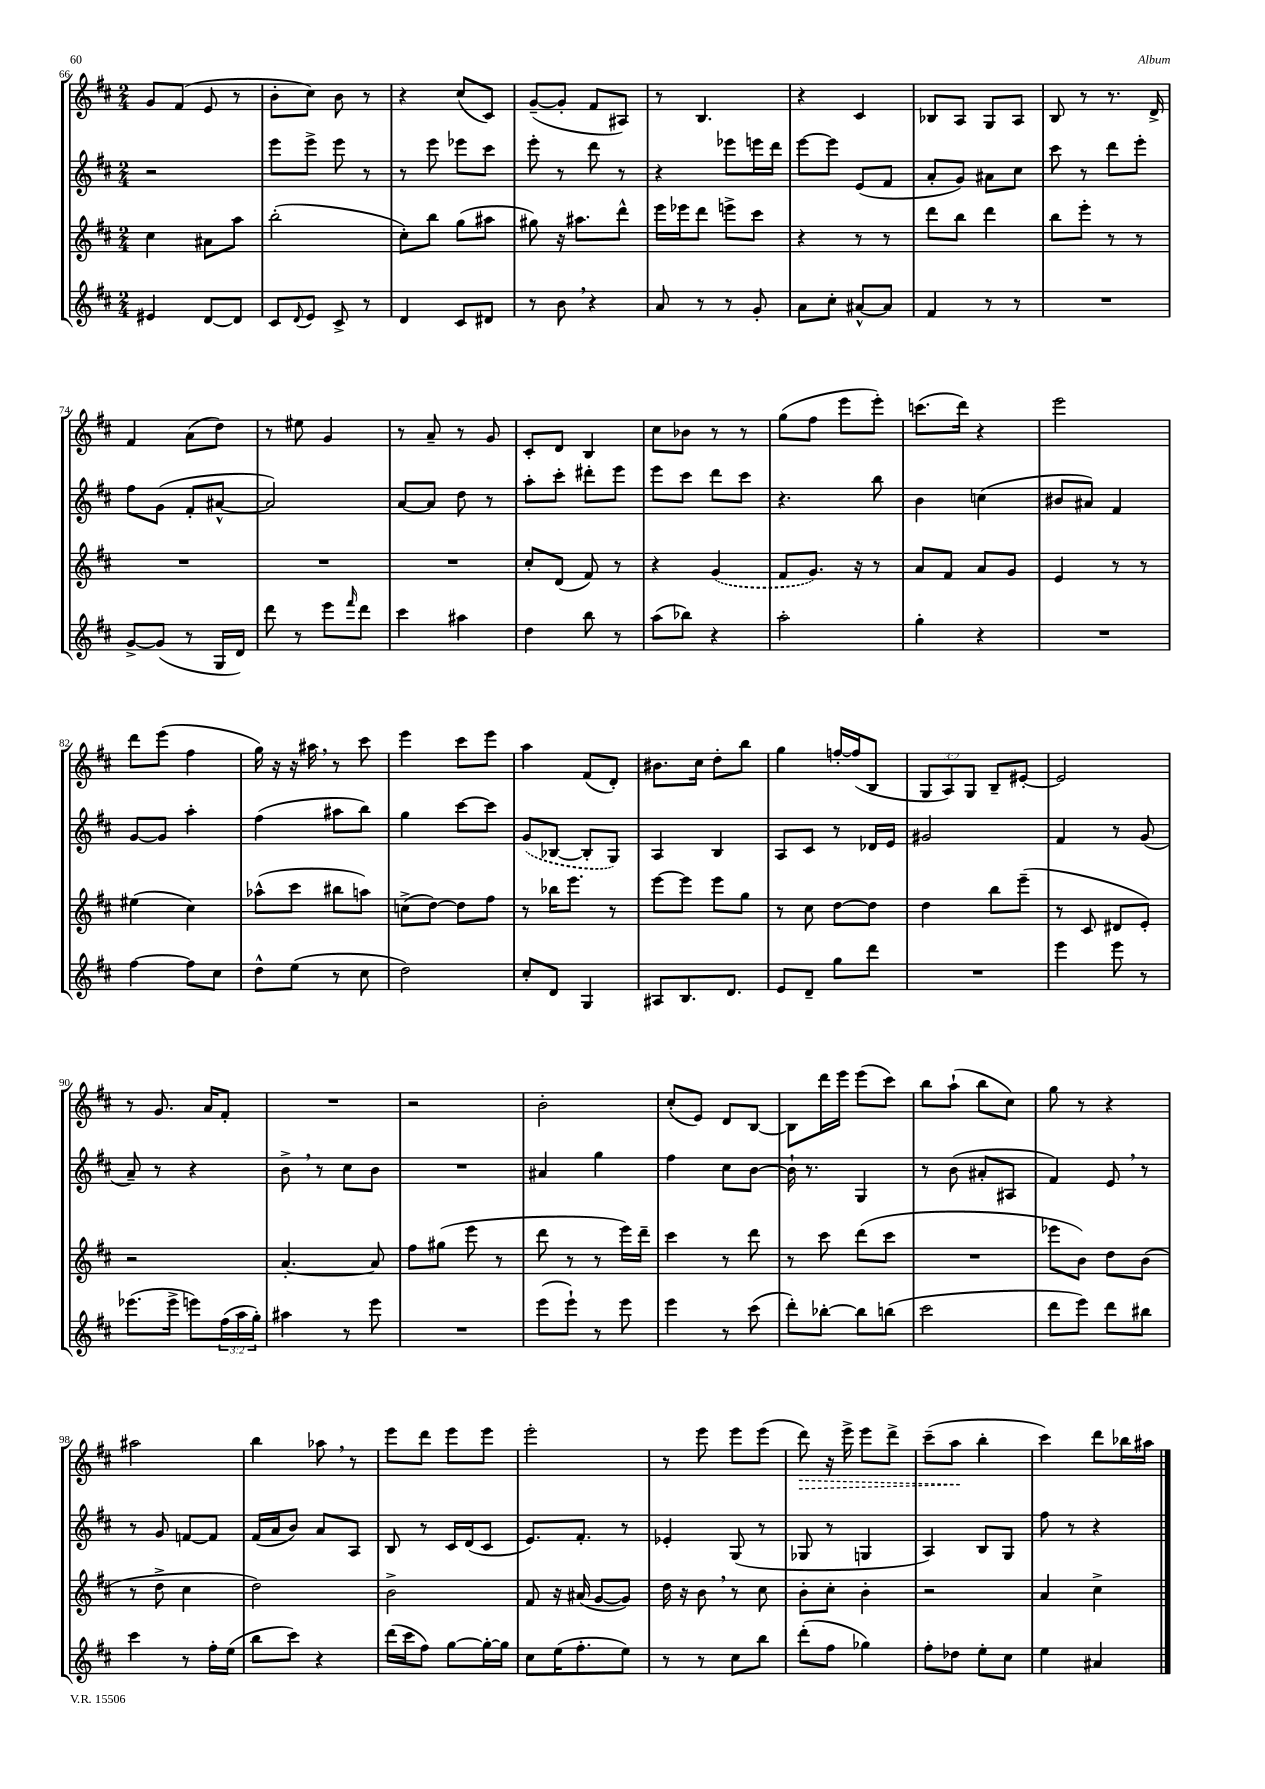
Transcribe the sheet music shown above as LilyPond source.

<<
\new StaffGroup <<
\new Staff = "s0" {
    \clef treble \key d \major \numericTimeSignature \time 2/4 \override Staff.TupletNumber.text = #tuplet-number::calc-fraction-text
    g'8 fis'8( e'8 r8 |
    b'8-. cis''8) b'8 r8 |
    r4 cis''8( cis'8) |
    g'8~--( g'8-. fis'8 ais8) |
    r8 b4. |
    r4 cis'4 |
    bes8 a8 g8 a8 |
    b8 r8 r8. d'16-> |
    fis'4 a'8( d''8) |
    r8 eis''8 g'4 |
    r8 a'8-- r8 g'8 |
    cis'8-. d'8 b4 |
    cis''8 bes'8 r8 r8 |
    g''8( fis''8 e'''8 e'''8-.) |
    c'''8.( d'''16) r4 |
    e'''2 |
    d'''8 e'''8( fis''4 |
    g''16) r16 r16 ais''16 \breathe r8 cis'''8 |
    e'''4 cis'''8 e'''8 |
    a''4 fis'8( d'8-.) |
    bis'8. cis''16 d''8-. b''8 |
    g''4 f''16~-. f''16( b8 |
    \tuplet 3/2 { g8 a8) g8 } b8-- eis'8~-. |
    eis'2 |
    r8 g'8. a'16 fis'8-. |
    R2 |
    r2 |
    b'2-. |
    cis''8-.( e'8) d'8 b8~ |
    b8 d'''16 e'''16 e'''8( cis'''8) |
    b''8 a''8-!( b''8 cis''8) |
    g''8 r8 r4 |
    ais''2 |
    b''4 aes''8 \breathe r8 |
    e'''8 d'''8 e'''8 e'''8 |
    e'''2-. |
    r8 e'''8 e'''8 e'''8( |
    \once \override Hairpin.style = #'dashed-line d'''8\>) r16 e'''16-> e'''8 d'''8-> |
    cis'''8--( a''8\! b''4-. |
    cis'''4) d'''8 bes''16 ais''16 \bar "|." |
}
\new Staff = "s1" {
    \clef treble \key d \major \numericTimeSignature \time 2/4
    r2 |
    e'''8 e'''8-> e'''8 r8 |
    r8 e'''8 ees'''8 cis'''8 |
    e'''8-. r8 d'''8 r8 |
    r4 ees'''8 e'''16 d'''16 |
    e'''8~ e'''8 e'8( fis'8 |
    a'8-. g'8) ais'8 cis''8 |
    cis'''8 r8 d'''8 e'''8-. |
    fis''8 g'8( fis'8-. ais'8~-^ |
    ais'2) |
    a'8~ a'8 d''8 r8 |
    a''8-. cis'''8-. dis'''8-. e'''8 |
    e'''8 cis'''8 d'''8 cis'''8 |
    r4. b''8 |
    b'4 c''4( |
    bis'8 ais'8) fis'4 |
    g'8~ g'8 a''4-. |
    fis''4( ais''8 b''8) |
    g''4 cis'''8~ cis'''8 |
    \once \slurDashed g'8( bes8~ bes8-. g8) |
    a4 b4 |
    a8 cis'8 r8 des'16 e'16 |
    gis'2 |
    fis'4 r8 g'8( |
    a'8--) r8 r4 |
    b'8-> \breathe r8 cis''8 b'8 |
    R2 |
    ais'4 g''4 |
    fis''4 cis''8 b'8~ |
    b'16-! r8. g4 |
    r8 b'8( ais'8-. ais8 |
    fis'4) e'8 \breathe r8 |
    r8 g'8 f'8~ f'8 |
    fis'16( a'16 b'8) a'8 a8 |
    b8 r8 cis'16 d'16( cis'8 |
    e'8.) fis'8.-. r8 |
    ees'4-. g8( r8 |
    ges8 r8 g4 |
    a4) b8 g8 |
    fis''8 r8 r4 \bar "|." |
}
\new Staff = "s2" {
    \clef treble \key d \major \numericTimeSignature \time 2/4
    cis''4 ais'8 a''8 |
    b''2-.( |
    cis''8-.) b''8 g''8( ais''8 |
    gis''8) r16 ais''8. d'''8-^ |
    e'''16 ees'''16 d'''8 e'''8-> cis'''8 |
    r4 r8 r8 |
    d'''8 b''8 d'''4 |
    b''8 e'''8-. r8 r8 |
    R2 |
    R2 |
    R2 |
    cis''8-. d'8( fis'8) r8 |
    r4 \once \slurDashed g'4( |
    fis'8 g'8.) r16 r8 |
    a'8 fis'8 a'8 g'8 |
    e'4 r8 r8 |
    eis''4( cis''4) |
    aes''8-^( cis'''8 bis''8 a''8) |
    c''8->( d''8~) d''8 fis''8 |
    r8 bes''16 e'''8. r8 |
    e'''8~ e'''8 e'''8 g''8 |
    r8 cis''8 d''8~ d''8 |
    d''4 b''8 e'''8--( |
    r8 cis'8 dis'8 e'8-.) |
    r2 |
    a'4.~-. a'8 |
    fis''8 gis''8( e'''8 r8 |
    d'''8 r8 r8 e'''16) d'''16-- |
    cis'''4 r8 d'''8 |
    r8 cis'''8 d'''8( cis'''8 |
    R2 |
    ees'''8 b'8) d''8 b'8( |
    r8 d''8-> cis''4 |
    d''2) |
    b'2-> |
    fis'8 r16 ais'16( g'8~ g'8) |
    d''16 r16 b'8 \breathe r8 cis''8 |
    b'8-. cis''8-. b'4-. |
    r2 |
    a'4 cis''4-> \bar "|." |
}
\new Staff = "s3" {
    \clef treble \key d \major \numericTimeSignature \time 2/4 \override Staff.TupletNumber.text = #tuplet-number::calc-fraction-text
    eis'4 d'8~ d'8 |
    cis'8 \appoggiatura { d'8 } e'8 cis'8-> r8 |
    d'4 cis'8 dis'8 |
    r8 b'8 \breathe r4 |
    a'8 r8 r8 g'8-. |
    a'8 cis''8-. ais'8~-^ ais'8 |
    fis'4 r8 r8 |
    R2 |
    g'8~-> g'8( r8 g16 d'16) |
    d'''8 r8 e'''8 \grace { fis'''16 } d'''8 |
    cis'''4 ais''4 |
    d''4 b''8 r8 |
    a''8( bes''8) r4 |
    a''2-. |
    g''4-. r4 |
    R2 |
    fis''4~ fis''8 cis''8 |
    d''8-^ e''8( r8 cis''8 |
    d''2) |
    cis''8-. d'8 g4 |
    ais8 b8. d'8. |
    e'8 d'8-- g''8 d'''8 |
    R2 |
    e'''4 e'''8 r8 |
    ees'''8.( ees'''16-> e'''8) \tuplet 3/2 { fis''16( a''16 g''16-.) } |
    ais''4 r8 e'''8 |
    R2 |
    e'''8( e'''8-!) r8 e'''8 |
    e'''4 r8 cis'''8( |
    d'''8-.) bes''8~-. bes''8 b''8( |
    cis'''2 |
    d'''8 e'''8) d'''8 bis''8 |
    cis'''4 r8 fis''16-. e''16( |
    b''8 cis'''8) r4 |
    d'''16( cis'''16 fis''8) g''8~ g''16~-. g''16 |
    cis''8 e''16( fis''8.-. e''8) |
    r8 r8 cis''8 b''8 |
    d'''8-.( fis''8 ges''4) |
    fis''8-. des''8 e''8-. cis''8 |
    e''4 ais'4 \bar "|." |
}
>>
>>
\layout { \context { \Score currentBarNumber = #66 } }
